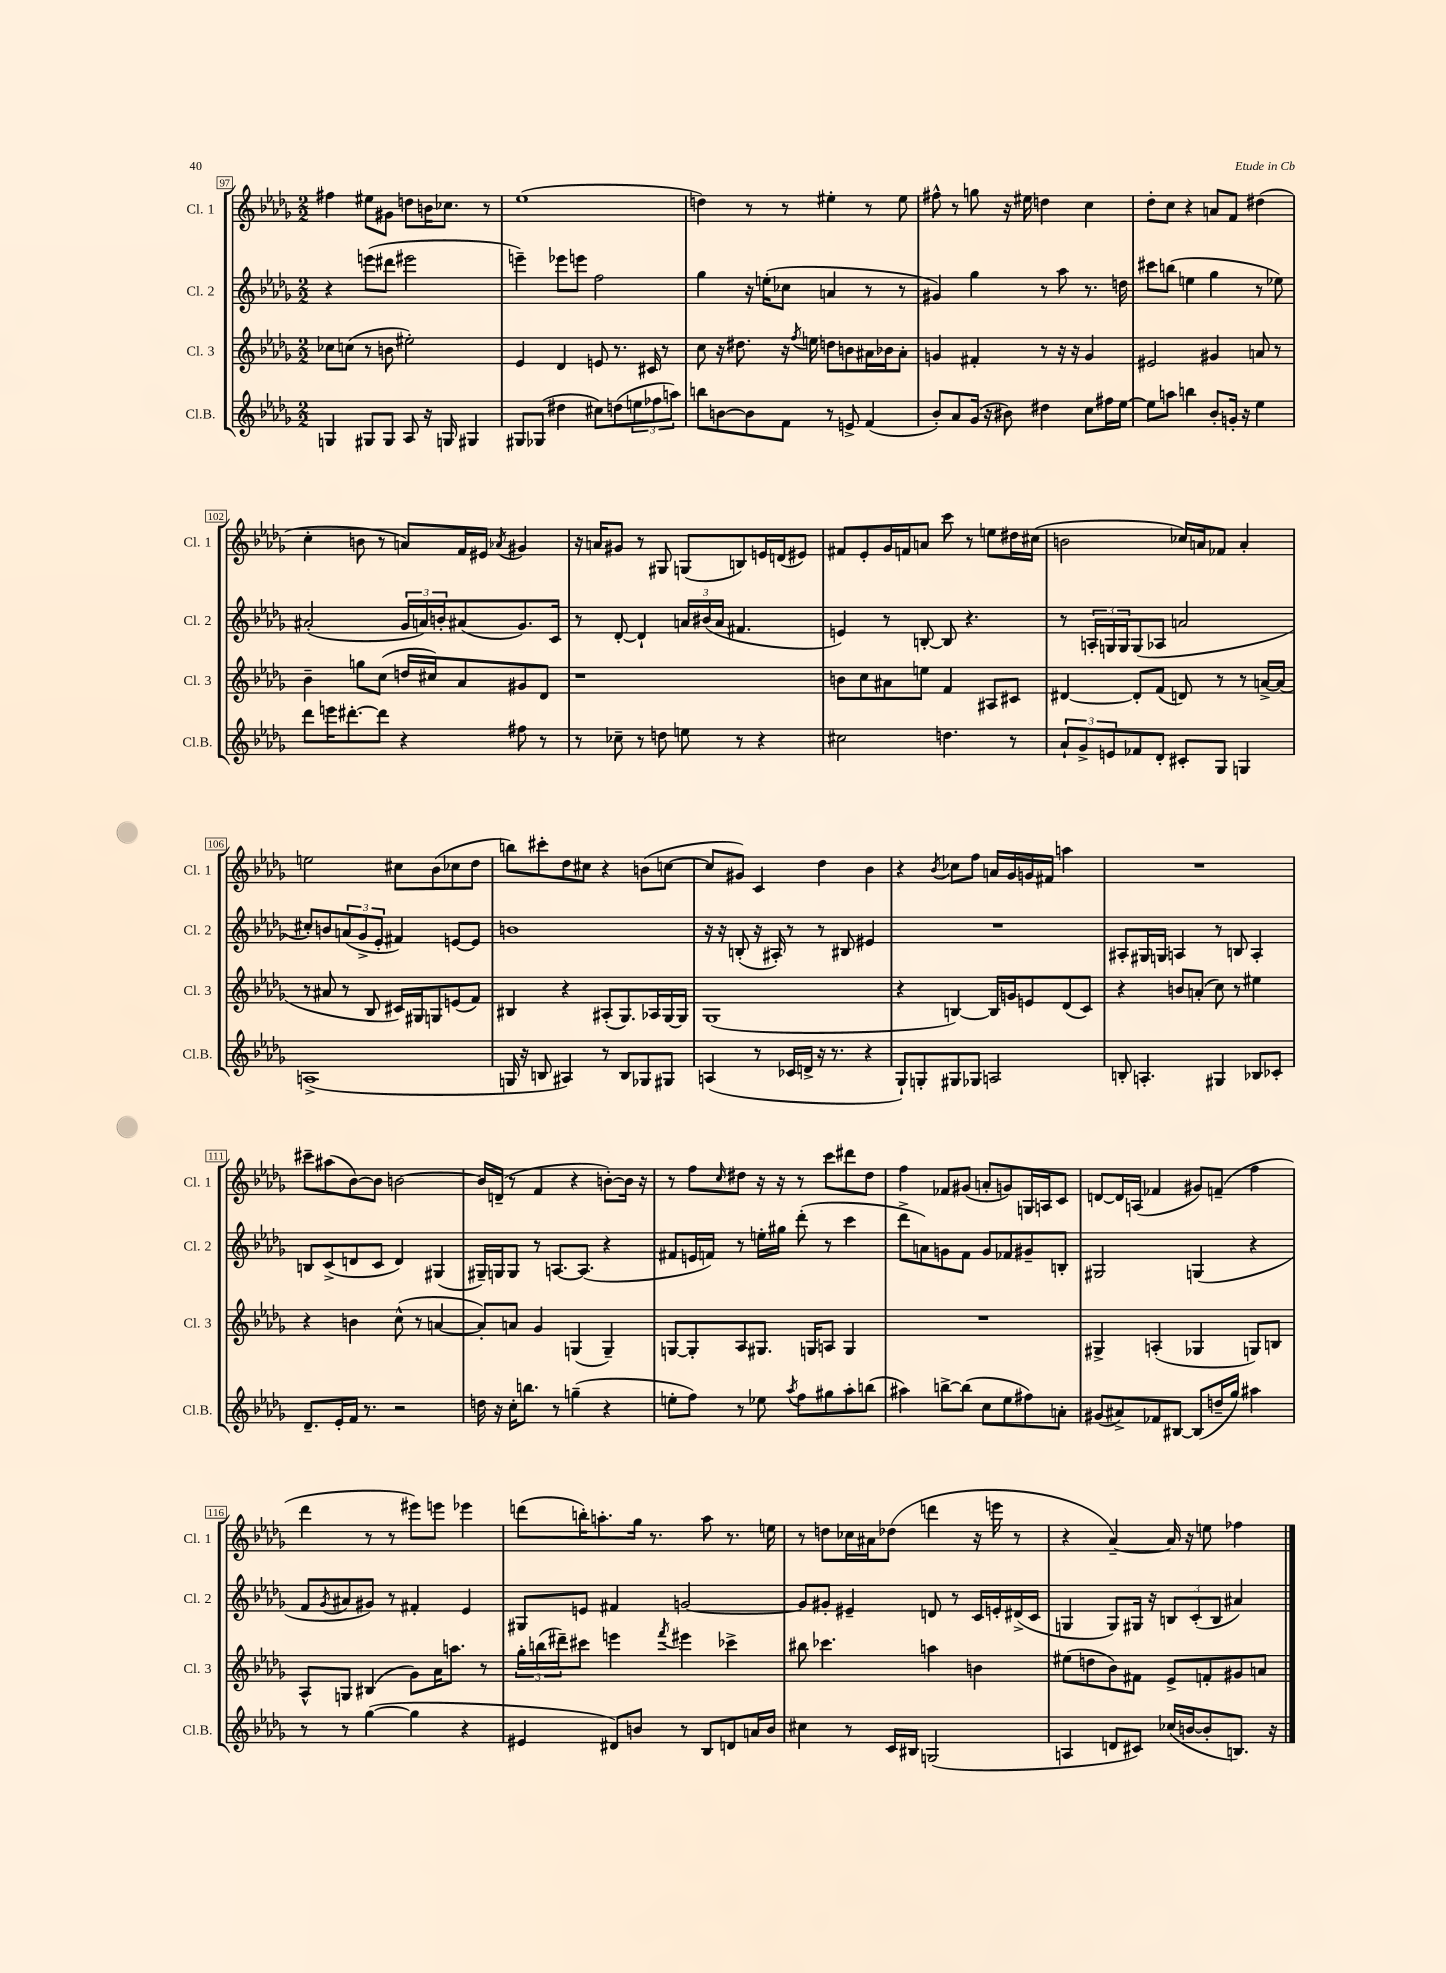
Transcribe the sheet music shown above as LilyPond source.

<<
\new StaffGroup <<
\new Staff = "s0" \with { instrumentName = "Cl. 1" shortInstrumentName = "Cl. 1" } {
    \clef treble \key des \major \numericTimeSignature \time 2/2
    fis''4 eis''8 gis'8 d''8 b'16 ces''8. r8 |
    ees''1( |
    d''4) r8 r8 eis''4-. r8 eis''8 |
    fis''8-^ r8 g''8 r16 eis''16 d''4 c''4 |
    des''8-. c''8 r4 a'8 f'8 dis''4( |
    c''4-. b'8 r8 a'8) f'16 eis'16 \acciaccatura { aes'8 } gis'4 |
    r16 a'16 gis'8 r8 gis8 g8( b8) e'16 d'16( eis'8) |
    fis'8 ees'8-. ges'16 f'16 a'8 c'''8 r8 e''8 dis''16 cis''16( |
    b'2 ces''16) a'16 fes'8 a'4-. |
    e''2 cis''8 bes'8( ces''8 des''8 |
    b''8) cis'''8-. des''8 cis''8 r4 b'8( c''8~ |
    c''8 gis'8) c'4 des''4 bes'4 |
    r4 \acciaccatura { bes'8 } ces''8 f''8 a'16 ges'16 g'16 fis'16 a''4 |
    R1 |
    cis'''8-- ais''8( bes'8~) bes'8 b'2~ |
    b'16 d'16--( r8 f'4 r4 b'8~-.) b'16 r16 |
    r8 f''8 \grace { c''16 } dis''8 r16 r16 r8 c'''8 dis'''8 dis''8 |
    f''4 fes'8 gis'8( a'8-. g'8) g16 a16 c'8 |
    d'8~ d'16 a16( fes'4 gis'8) f'8--( f''4 |
    des'''4 r8 r8 eis'''8) e'''8 ees'''4 |
    d'''8( b''16-.) a''8.-. ges''16 r8. a''8 r8. e''16 |
    r8 d''8 ces''16 ais'16 des''8( d'''4 r16 e'''16 r8 |
    r4 aes'4~--) aes'16 r16 e''8 fes''4 \bar "|." |
}
\new Staff = "s1" \with { instrumentName = "Cl. 2" shortInstrumentName = "Cl. 2" } {
    \clef treble \key des \major \numericTimeSignature \time 2/2
    r4 e'''8( dis'''8 eis'''2 |
    e'''4--) ees'''8 e'''8 f''2 |
    ges''4 r16 e''16-.( ces''8 a'4 r8 r8 |
    gis'4) ges''4 r8 aes''8 r8. d''16 |
    cis'''8 b''8( e''4 ges''4 r8 ees''8) |
    ais'2-.( \tuplet 3/2 { ges'16 a'16) b'16-. } ais'8( ges'8.) c'16 |
    r8 des'8~-. des'4-! \tuplet 3/2 { a'16 bis'16( a'16 } fis'4. |
    e'4) r8 b8~-. b8 r4. |
    r8 \tuplet 3/2 { a16-. g16 g16 } g8( aes8 a'2 |
    cis''8-.) b'8 \tuplet 3/2 { a'8( ges'8-> ees'8-. } fis'4) e'8~ e'8 |
    b'1 |
    r16 r16 b8-.( r16 ais16-.) r8 r8 bis8 eis'4 |
    R1 |
    ais8-. gis16 g16 a4 r8 b8 a4-. |
    b8 c'8->( d'8 c'8 d'4) gis4( |
    gis16--) g16 g8 r8 a8.~ a8.( r4 |
    fis'8 e'16 f'16) r8 e''16-. gis''16 des'''8-.( r8 c'''4 |
    des'''8-> a'8) g'8 f'8 g'8 fes'8 gis'8-- b8-. |
    gis2 g4( r4 |
    f'8 \acciaccatura { ges'8 } ais'8 gis'8) r8 fis'4-. ees'4 |
    gis8 e'8 fis'4 g'2~ |
    g'8 gis'8-. eis'4-- d'8 r8 c'16 e'16-. dis'16->( c'16 |
    g4 g8) gis16 r16 \tuplet 3/2 { b8 c'8-.( b8 } ais'4) \bar "|." |
}
\new Staff = "s2" \with { instrumentName = "Cl. 3" shortInstrumentName = "Cl. 3" } {
    \clef treble \key des \major \numericTimeSignature \time 2/2
    ces''8 c''8( r8 b'8 eis''2-.) |
    ees'4 des'4 e'8 r8. cis'16 r8 |
    c''8 r16 dis''8. r16 \acciaccatura { f''8 } e''16 d''8 b'8 ais'16 bes'16 ais'8-. |
    g'4 fis'4-. r8 r16 r16 g'4 |
    eis'2 gis'4 a'8 r8 |
    bes'4-- g''8 c''8( d''16 cis''16) aes'8 gis'8 des'8 |
    r1 |
    b'8 c''8 ais'8 e''8 f'4 ais8 cis'8 |
    dis'4~ dis'8-. f'8( d'8) r8 r8 a'16~-> a'16( |
    r8 ais'8 r8 bes8 cis'16) gis16 g8 e'8( f'8) |
    bis4 r4 ais8-.( ges8.) aes16 ges16~ ges16 |
    ges1( |
    r4 b4~) b16 g'16 e'8 des'8( c'8) |
    r4 b'8 a'8-.( c''8) r8 eis''4 |
    r4 b'4 c''8-^( r8 a'4~ |
    a'8-.) a'8 ges'4 g4( g4--) |
    g8~ g8-. aes8 gis8. g16 a8 g4 |
    R1 |
    gis4-> a4-.( ges4 g8) b8 |
    aes8-^ g8 bis4( ges'8) aes'16 a''8. r8 |
    \tuplet 3/2 { ges''16-. b''16( dis'''16--) } cis'''8 e'''4 \acciaccatura { f'''8 } eis'''4 ces'''4-> |
    bis''8 ces'''4. a''4 b'4 |
    eis''8( d''8 bes'8) fis'8 ees'8-> f'8-. gis'8 a'8 \bar "|." |
}
\new Staff = "s3" \with { instrumentName = "Cl.B." shortInstrumentName = "Cl.B." } {
    \clef treble \key des \major \numericTimeSignature \time 2/2
    g4 gis8 gis8 aes8 r16 g16 gis4 |
    gis8 ges8( dis''4 cis''8) d''8( \tuplet 3/2 { e''8 fes''8 a''8) } |
    b''8 b'8~ b'8 f'8 r8 e'8-> f'4( |
    bes'8-.) aes'8 ges'16( r16 bis'8) dis''4 c''8 fis''16 ees''16~ |
    ees''8 a''8 b''4 bes'8-. g'16-. r16 ees''4 |
    des'''8 e'''16 dis'''8.~-. dis'''8 r4 fis''8 r8 |
    r8 ces''8-- r8 d''8 e''8 r8 r4 |
    cis''2 d''4. r8 |
    \tuplet 3/2 { aes'8-! ges'8-> e'8 } fes'8 des'8-. cis'8-. ges8 g4 |
    a1->( |
    g16 r16 b8 ais4) r8 b8 ges8 gis8 |
    a4( r8 ces'16 d'16-> r16 r8. r4 |
    ges8-!) g8-. gis8 ges8 a2 |
    b8-. a4.-. gis4 bes8 ces'8-. |
    des'8.-- ees'16-. f'16 r8. r2 |
    d''16 r16 c''16-. b''8. r8 g''4--( r4 |
    e''8-. f''8) r8 ees''8 \acciaccatura { aes''8 } f''8 gis''8 aes''8-. b''8( |
    ais''4) b''8~-> b''8( c''8 ees''8 fis''8) a'8-. |
    gis'8( ais'8->) fes'8 bis8~ bis8( d''16-- ges''16) ais''4 |
    r8 r8 ges''4~( ges''4 r4 |
    eis'4 dis'8) b'8 r8 bes8 d'8 a'16 b'16 |
    cis''4 r8 c'16 bis16 g2( |
    a4 d'8 cis'8) ces''16( b'16~ b'8-. b8.) r16 \bar "|." |
}
>>
>>
\layout { \context { \Score currentBarNumber = #97 \override BarNumber.stencil = #(make-stencil-boxer 0.1 0.3 ly:text-interface::print) } }
